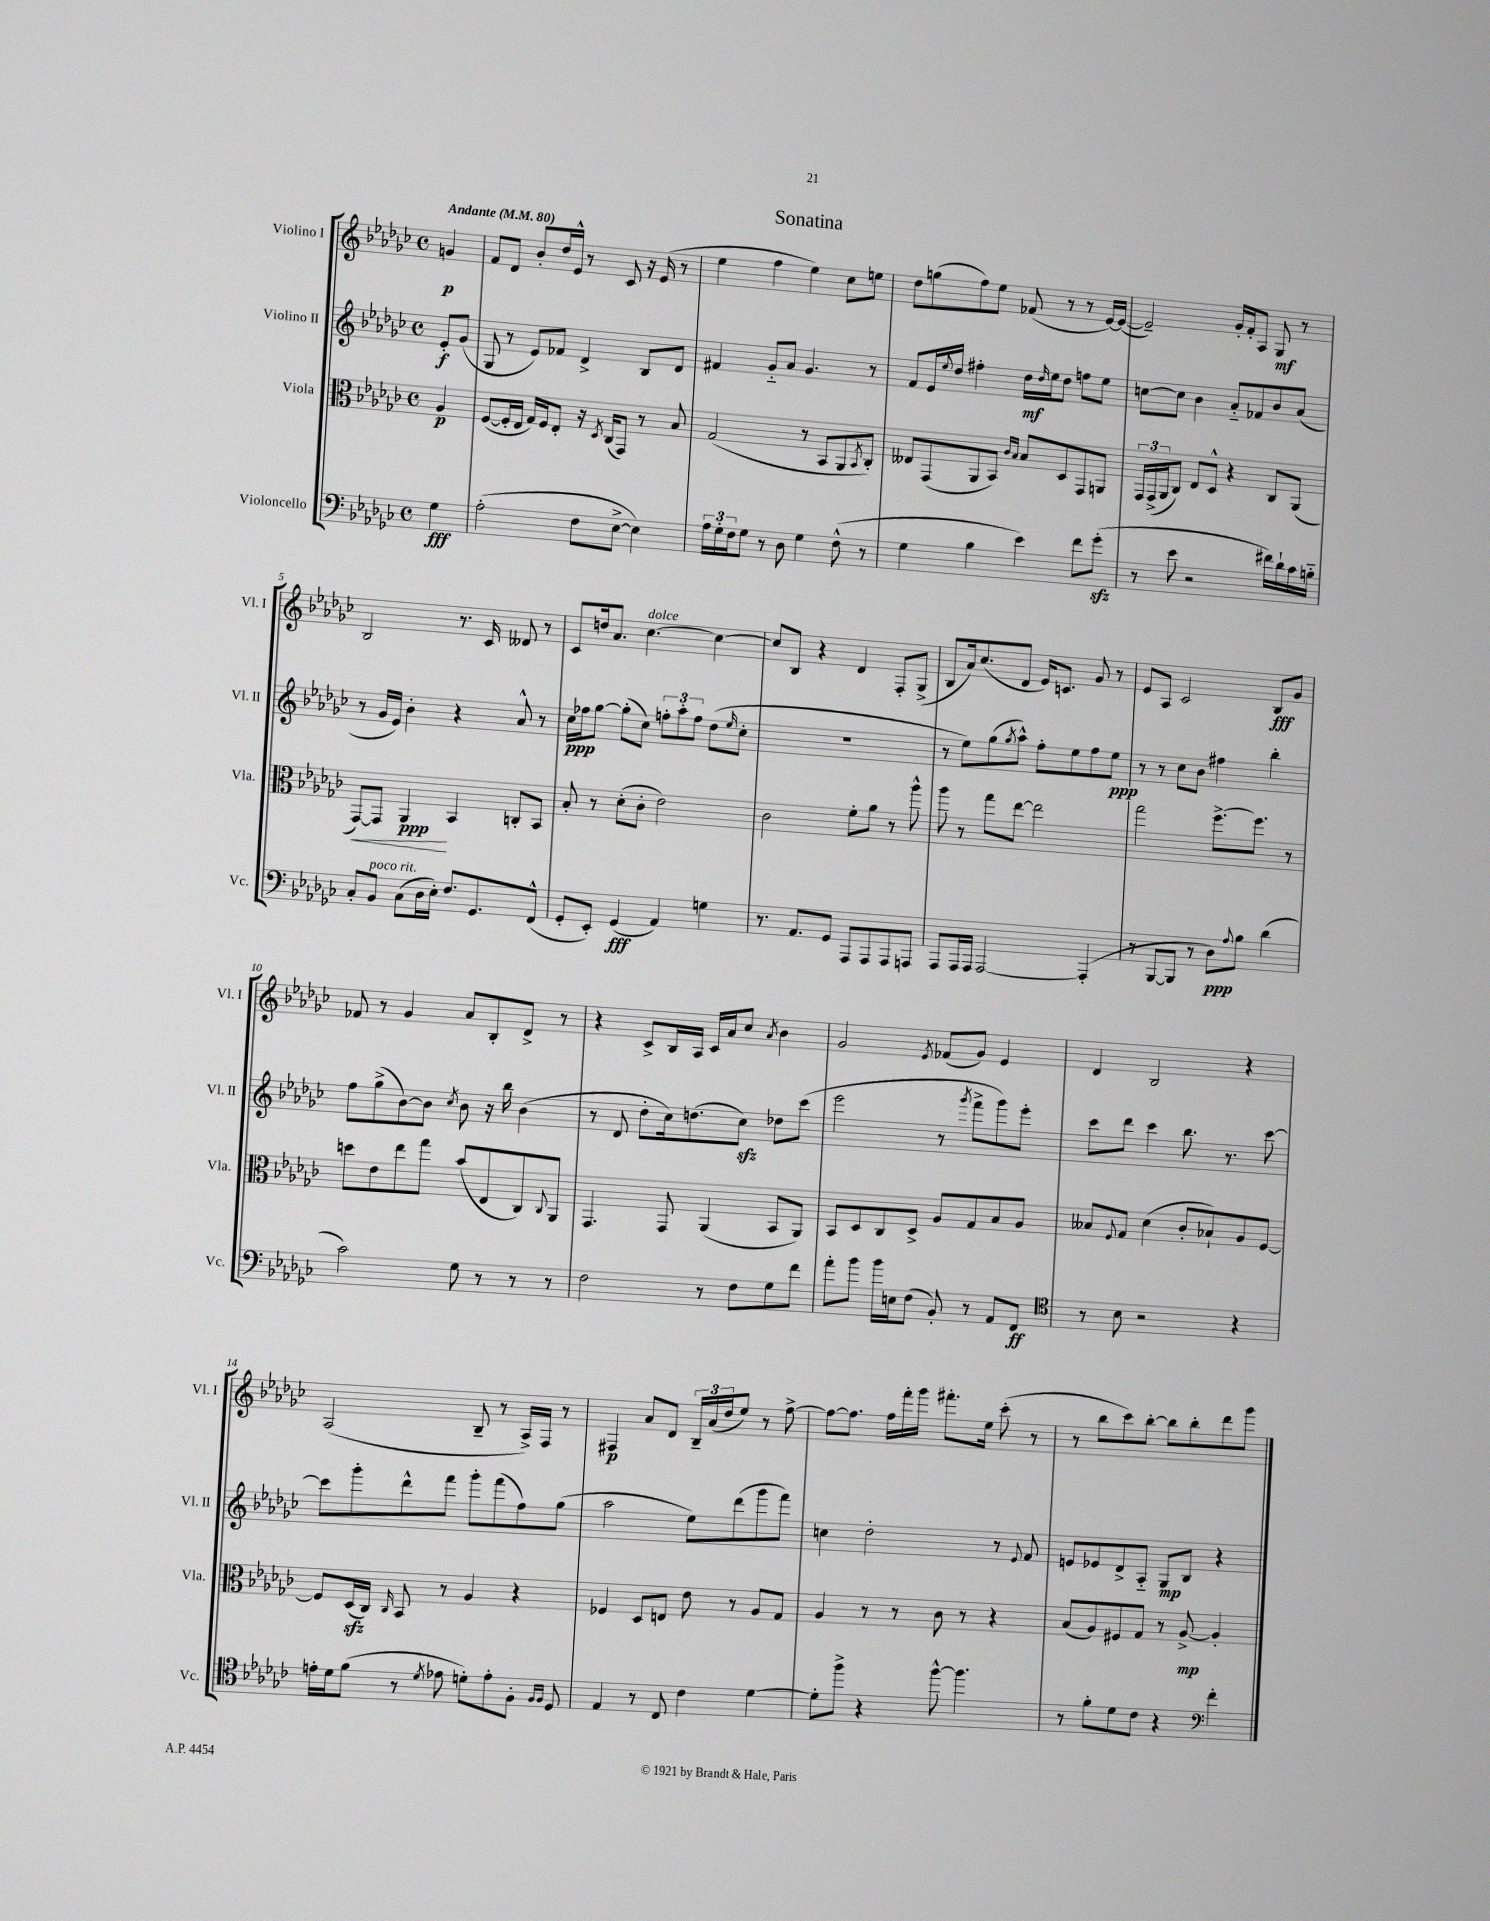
\header { title = "Sonatina" }
<<
\new StaffGroup <<
\new Staff = "s0" \with { instrumentName = "Violino I" shortInstrumentName = "Vl. I" } {
    \clef treble \key ges \major \defaultTimeSignature \time 4/4 \partial 4 \tempo "Andante" 4 = 80
    g'4\p |
    f'8 des'8 bes'8-. des''16 ees'16-^ r8 ces'8 r16 ees'16( r8 |
    ees''4 f''4 ees''4) ces''8 e''8 |
    des''8 g''8( f''8) ees''8 fes'8( r8 r8 ees'16~) ees'16~( |
    ees'2--) ges'16-. f'16-. aes8 ges8\mf r8 |
    bes2 r8. ces'16 deses'8 r8 |
    ces'8 d''16 aes'8. ces''4.~^\markup { \italic "dolce" } ces''4~ |
    ces''8 bes8 r4 des'4 f8-. ges8->( |
    bes8 aes'16) ces''8.( des'8 ees'16) c'8. ges'8 r8 |
    ees'8 aes8 ces'2 bes8\fff ges'8 |
    fes'8 r8 ges'4 aes'8 bes8-. des'8-> r8 |
    r4 ces'8-> bes16 aes16 ces'16 aes'16 ces''8 \acciaccatura { aes'8 } bes'4 |
    ges'2 \acciaccatura { ees'8 } fes'8( ges'8) ees'4 |
    des'4 bes2 r4 |
    aes2( bes8-- r8 aes16->) f16 r8 |
    fis4\p aes'8 des'8 \tuplet 3/2 { bes16-- aes'16( des''16 } ees''8) r8 f''8~-> |
    f''8~ f''8. f''16 f'''16-. ges'''16 fis'''8.-. ees''16 ces'''8-.( r8 |
    r8 bes''8 ces'''8) bes''8~-. bes''8 bes''8-. des'''8 ges'''8 \bar "|." |
}
\new Staff = "s1" \with { instrumentName = "Violino II" shortInstrumentName = "Vl. II" } {
    \clef treble \key ges \major \defaultTimeSignature \time 4/4 \partial 4
    ees'8-.\f ges'8( |
    ges8 r8 ees'8) fes'8 des'4-> bes8 des'8 |
    fis'4 ges'8-_ aes'8 ges'4. r8 |
    f'8 ees'16 \appoggiatura { ees''8 } des''16 fis''4-. des''16\mf \grace { des''16 } ees''16 des''8 f''8 ees''8 |
    c''8~ c''8 bes'4 aes'8-_ fes'8 bes'8 aes'8( |
    r8 ges'16 ees'16) bes'4-. r4 aes'8-^ r8 |
    ces''16\ppp fes''16 ges''8~ ges''8-.( ces''8) \tuplet 3/2 { f''8-. aes''8-. f''8 } des''8( \grace { ees''16 } ces''8-. |
    R1 |
    r8 ees''8) ges''8( \acciaccatura { ges''8 } aes''8-^) f''8-. ees''8 f''8 ees''8\ppp |
    r8 r8 ces''8 bes'8 fis''4 bes''4-. |
    f''8 ges''8->( bes'8~) bes'8 \acciaccatura { ces''8 } bes'8 r16 bes''16 bes'4( |
    r8 des'8 des''8-. ces''16) d''8.( ces''8\sfz) des''8 ces'''8( |
    ees'''2 r8 \acciaccatura { ges'''8 } f'''8-> ges'''8) ees'''8-. |
    ces'''8 des'''8 ces'''4 bes''8. r8. ces'''8~ |
    ces'''8 ges'''8-. des'''8-^ f'''8 ges'''8-. f'''8( f''8) ges''8( |
    aes''2 ees''8) des'''8( ges'''8 f'''8) |
    c''4 des''2-. r8 \appoggiatura { ees'8 } f'8 |
    e'8 ees'8 des'8-> aes8-_ ges8\mp bes8 r4 \bar "|." |
}
\new Staff = "s2" \with { instrumentName = "Viola" shortInstrumentName = "Vla." } {
    \clef alto \key ges \major \defaultTimeSignature \time 4/4 \partial 4
    aes4\p |
    f8~( f16-. ees16 ges16) f16 ees8-. r16 \acciaccatura { des8 } ces16( ges,8) r8 bes8 |
    ges2( r8 bes,8 aes,8 \acciaccatura { bes,8 } ces8-.) |
    eeses8 ges,8( aes,8 bes,8) \grace { ces'16 bes16 } bes8 des8 ges,8 a,8 |
    \tuplet 3/2 { ges,16 ges,16->( aes,16 } ces8) ees8 des8-^ r4 ces8 aes,8( |
    ges,8~\<) ges,8 aes,4\ppp\! bes,4 c8-. bes,8 |
    bes8-. r8 des'8-.( ces'8-. ees'2) |
    ces'2 f'8-. aes'8 r8 aes''8-^ |
    aes''8 r8 ges''8 ees''8~ ees''2 |
    ges''2 f''8.~-> f''8. r8 |
    d''8 ees'8 ees''8 ges''8 bes'8( ees8 ces8) \appoggiatura { ces8 } aes,8 |
    ges,4. ges,8 aes,4( bes,8 aes,8) |
    bes,8 des8 ces8 des8-> aes8 ges8 bes8 aes8 |
    beses8 \appoggiatura { f8 } ges8 des'4( ces'8-. bes8-!) aes8 f8~ |
    f8 des16\sfz( ces16) \grace { ces16 } bes,8 r8 aes4 r4 |
    fes4 des8 e8 ees'8 r8 aes8 ges8 |
    aes4 r8 r8 ces'8 r8 r4 |
    bes8( aes8) fis8 ges8 r8 aes8~->\mp aes4-. \bar "|." |
}
\new Staff = "s3" \with { instrumentName = "Violoncello" shortInstrumentName = "Vc." } {
    \clef bass \key ges \major \defaultTimeSignature \time 4/4 \partial 4
    ges4\fff |
    aes2-.( f8 ees8~-> ees4) |
    \tuplet 3/2 { aes16 ges16-. f16 } ges8 r8 des8 ges4 f8-^( r8 |
    ges4 bes4 ees'4) f'8 ges'8-.\sfz( |
    r8 ees'8 r2 fis'16) des'16-! ces'16 b16-_ |
    ces8-. bes,8^\markup { \italic "poco rit." } ces8( des16 ees16-.) f8. ges,8. f,8-^( |
    ges,8-. ees,8-.) ges,4\fff( aes,4) g4 |
    r8. aes,8. ges,8 aes,,8 aes,,8 aes,,8 a,,8 |
    aes,,8 aes,,16 aes,,16 aes,,2~ aes,,4-.( |
    r8 bes,,8~ bes,,8 r8 des8\ppp) \appoggiatura { aes8 } bes8 des'4( |
    ces'2) ges8 r8 r8 r8 |
    f2 r8 f8 ges8 f'8 |
    aes'8-. bes'8 bes'16 e16 f8( bes,8-.) r8 aes,8 f,8\ff |
    \clef tenor r8 bes8 r2 r4 |
    e'16-. des'16 f'8( r8 \acciaccatura { des'8 } ees'8 d'8-.) ees'8-. f8-. \grace { f16 f16 } des8 |
    ees4 r8 ces8 ces'4 des'4~ |
    des'8-. f''8-> r4 f''8~-^ f''4. |
    r8 f'8-. des'8 ces'8 r4 \clef bass f'4-. \bar "|." |
}
>>
>>
